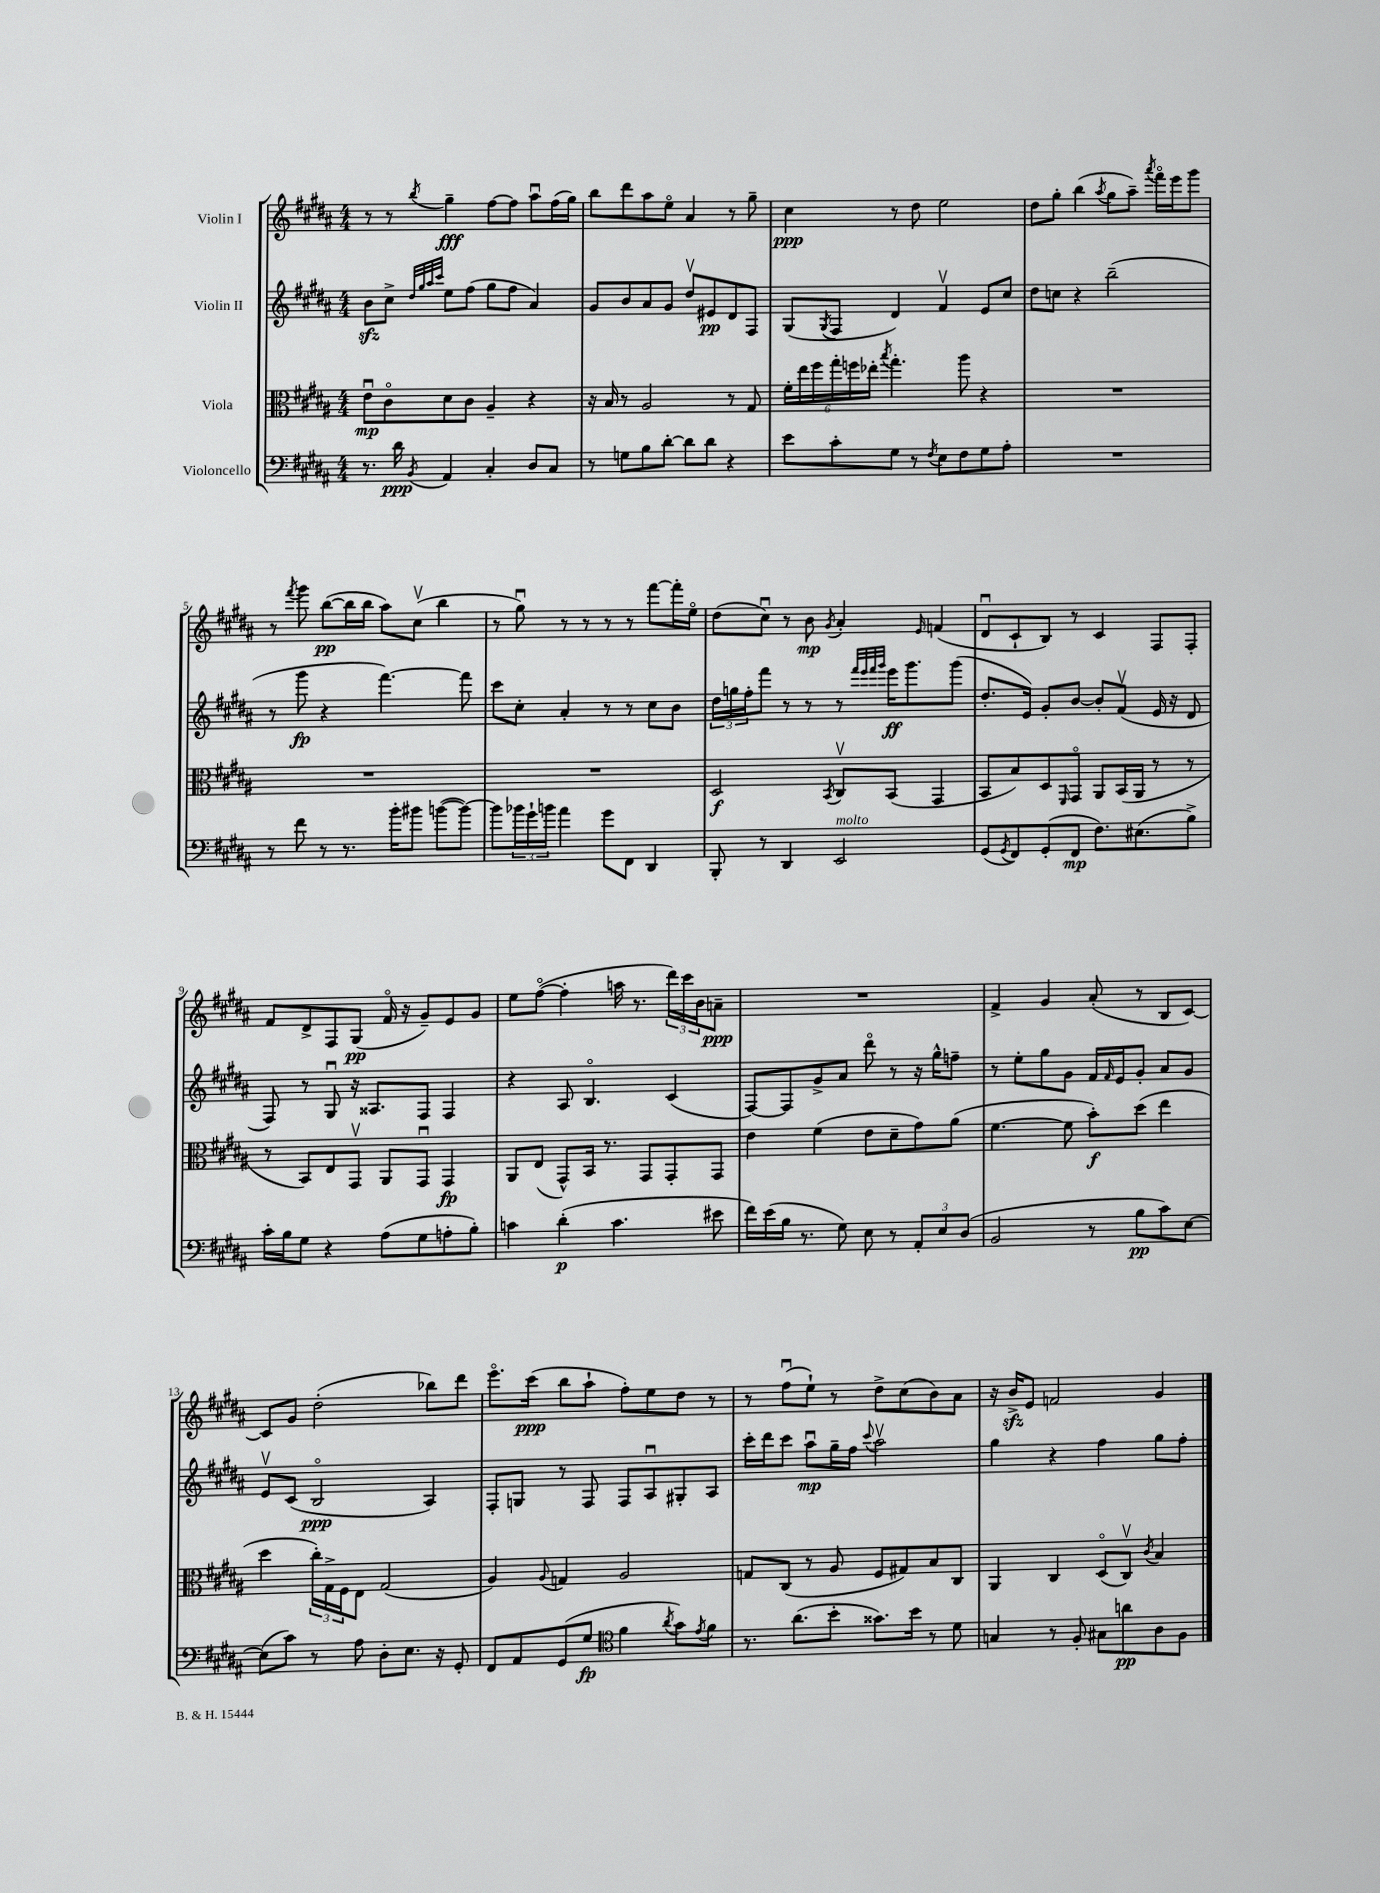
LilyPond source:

<<
\new StaffGroup <<
\new Staff = "s0" \with { instrumentName = "Violin I" } {
    \clef treble \key b \major \numericTimeSignature \time 4/4
    r8 r8 \acciaccatura { b''8 } gis''4--\fff fis''8~ fis''8 ais''8\downbow fis''16( gis''16) |
    b''8 dis'''8 ais''8 e''8\flageolet ais'4 r8 gis''8-- |
    cis''4\ppp r8 dis''8 e''2 |
    dis''8 gis''8-. b''4( \acciaccatura { ais''8 } gis''8 ais''8--) \acciaccatura { ais'''8 } fis'''16\flageolet e'''16 gis'''8 |
    r8 \acciaccatura { fis'''8 } gis'''8 b''8~\pp( b''16 b''16 ais''8) cis''8\upbow( b''4 |
    r8 gis''8\downbow) r8 r8 r8 r8 fis'''8~ fis'''16-. e''16\flageolet |
    dis''8( cis''8\downbow) r8 b'8\mp \acciaccatura { gis'8 } ais'4-. \grace { e'16 } f'4( |
    dis'8\downbow cis'8-! b8) r8 cis'4 fis8 fis8-. |
    fis'8 dis'8-> fis8 gis8\pp( fis'16\flageolet r16 gis'8--) e'8 gis'8 |
    e''8 fis''8~\flageolet( fis''4-. a''16 r8. \tuplet 3/2 { dis'''16) cis'''16 b'16 } a'8--\ppp |
    R1 |
    fis'4-> gis'4 ais'8-.( r8 b8 cis'8~) |
    cis'8 gis'8 dis''2-.( bes''8) dis'''8 |
    e'''8.\flageolet cis'''16\ppp( b''8 ais''8-! fis''8-.) e''8 dis''8 r8 |
    r8 fis''8\downbow( e''8-!) r8 dis''8-> cis''8( b'8) ais'8 |
    r16 b'16->\sfz e'8 f'2 gis'4 \bar "|." |
}
\new Staff = "s1" \with { instrumentName = "Violin II" } {
    \clef treble \key b \major \numericTimeSignature \time 4/4
    b'8\sfz cis''8-> \grace { dis''32 gis''32 ais''32 cis'''32 } e''8 fis''8( gis''8 fis''8 ais'4) |
    gis'8 b'8 ais'8 gis'8 dis''8\upbow eis'8\pp dis'8 fis8 |
    gis8( \acciaccatura { gis8 } fis8 dis'4) fis'4\upbow e'8 cis''8 |
    dis''8 c''8 r4 b''2--( |
    r8 gis'''8\fp r4 fis'''4.~) fis'''8 |
    cis'''8 cis''8-. ais'4-. r8 r8 cis''8 b'8 |
    \tuplet 3/2 { dis''16 g''16 fis''16-. } fis'''8 r8 r8 r8 \grace { fis'''32 e'''32 fis'''32 gis'''32 } e'''16\ff gis'''8. gis'''8( |
    dis''8.-. e'16) gis'8-. b'8~ b'8-. fis'8\upbow( e'16 r16 dis'8 |
    fis8) r8 gis8\downbow r16 aisis8. fis8 fis4 |
    r4 ais8 b4.\flageolet cis'4( |
    fis8~) fis8 gis'8-> ais'8 dis'''8\flageolet r8 r16 gis''16-^ f''8-- |
    r8 e''8-. gis''8 gis'8 fis'16 \grace { fis'16 } e'16 gis'8-. ais'8 gis'8 |
    e'8\upbow cis'8( b2\flageolet\ppp ais4) |
    fis8-. g8 r8 fis8 fis8 ais8\downbow gis8-. ais8 |
    cis'''16-. dis'''16 cis'''8 ais''8\downbow\mp gis''16-- fis''16 \appoggiatura { cis'''8 } ais''2\upbow |
    gis''4 r4 fis''4 gis''8 fis''8-. \bar "|." |
}
\new Staff = "s2" \with { instrumentName = "Viola" } {
    \clef alto \key b \major \numericTimeSignature \time 4/4
    e'8\downbow\mp cis'8\flageolet dis'8 cis'8 ais4-- r4 |
    r16 b16 r8 ais2 r8 gis8 |
    \tuplet 6/4 { fis'16-. e''16 fis''16 gis''16-. f''16 ees''16-. } \acciaccatura { b''8 } gis''4.-. ais''8 r4 |
    R1 |
    R1 |
    R1 |
    dis2\f \acciaccatura { b,8 } cis8\upbow b,8( gis,4 |
    b,8 b8) dis8 \grace { fis,16 } gis,8\flageolet ais,8 b,16( ais,16 r8 r8 |
    r8 b,8) e8 gis,8\upbow ais,8 gis,8\downbow gis,4\fp |
    ais,8 e8( gis,8-^) b,16 r8. gis,8 gis,8-. gis,8 |
    e'4 fis'4( e'8 dis'8-- gis'8) ais'8( |
    fis'4.~ fis'8 b'8-.\f) dis''8( e''4 |
    dis''4 \tuplet 3/2 { cis''16-.) gis16-> fis16 } e8 gis2( |
    ais4) \appoggiatura { ais8 } g4 ais2 |
    g8 cis8( r8 ais8 fis8 gis8) b8 cis8 |
    ais,4 cis4 dis8\flageolet( cis8\upbow) \acciaccatura { cis'8 } b4 \bar "|." |
}
\new Staff = "s3" \with { instrumentName = "Violoncello" } {
    \clef bass \key b \major \numericTimeSignature \time 4/4
    r8. dis'16\ppp \acciaccatura { b,8 } ais,4 cis4-. dis8 cis8 |
    r8 g8 b8 dis'8~-. dis'8 dis'8 r4 |
    e'8 cis'8-. gis8 r8 \acciaccatura { fis8 } e8 fis8 gis8 ais8-. |
    R1 |
    r8 fis'8 r8 r8. b'16-. bis'8 b'8~( b'8~) |
    b'8 \tuplet 3/2 { bes'16 gis'16-! b'16 } ais'4 gis'8 fis,8 dis,4 |
    b,,8-. r8 dis,4 e,2^\markup { \italic "molto" } |
    gis,8( \acciaccatura { gis,8 } fis,8) gis,8-.( fis,8\mp fis8.) eis8.( b8->) |
    cis'16-. b16 gis8 r4 ais8( gis8 a8-. b8-.) |
    c'4 dis'4-.\p( c'4. eis'8 |
    fis'16) e'16( b16 r8. gis8) e8 r8 \tuplet 3/2 { ais,8-. e8 dis8( } |
    b,2 r8 b8\pp cis'8) e8~ |
    e8( cis'8) r8 ais8 dis8-. e8. r16 gis,8-. |
    fis,8 ais,8 gis,8( gis8\fp \clef tenor fis'4 \acciaccatura { ais'8 } gis'8) \acciaccatura { e'8 } fis'8 |
    r8. ais'8.( b'8-. gisis'8.) b'16 r8 dis'8 |
    g4 r8 fis8-. gis8 a'8\pp ais8 fis8 \bar "|." |
}
>>
>>
